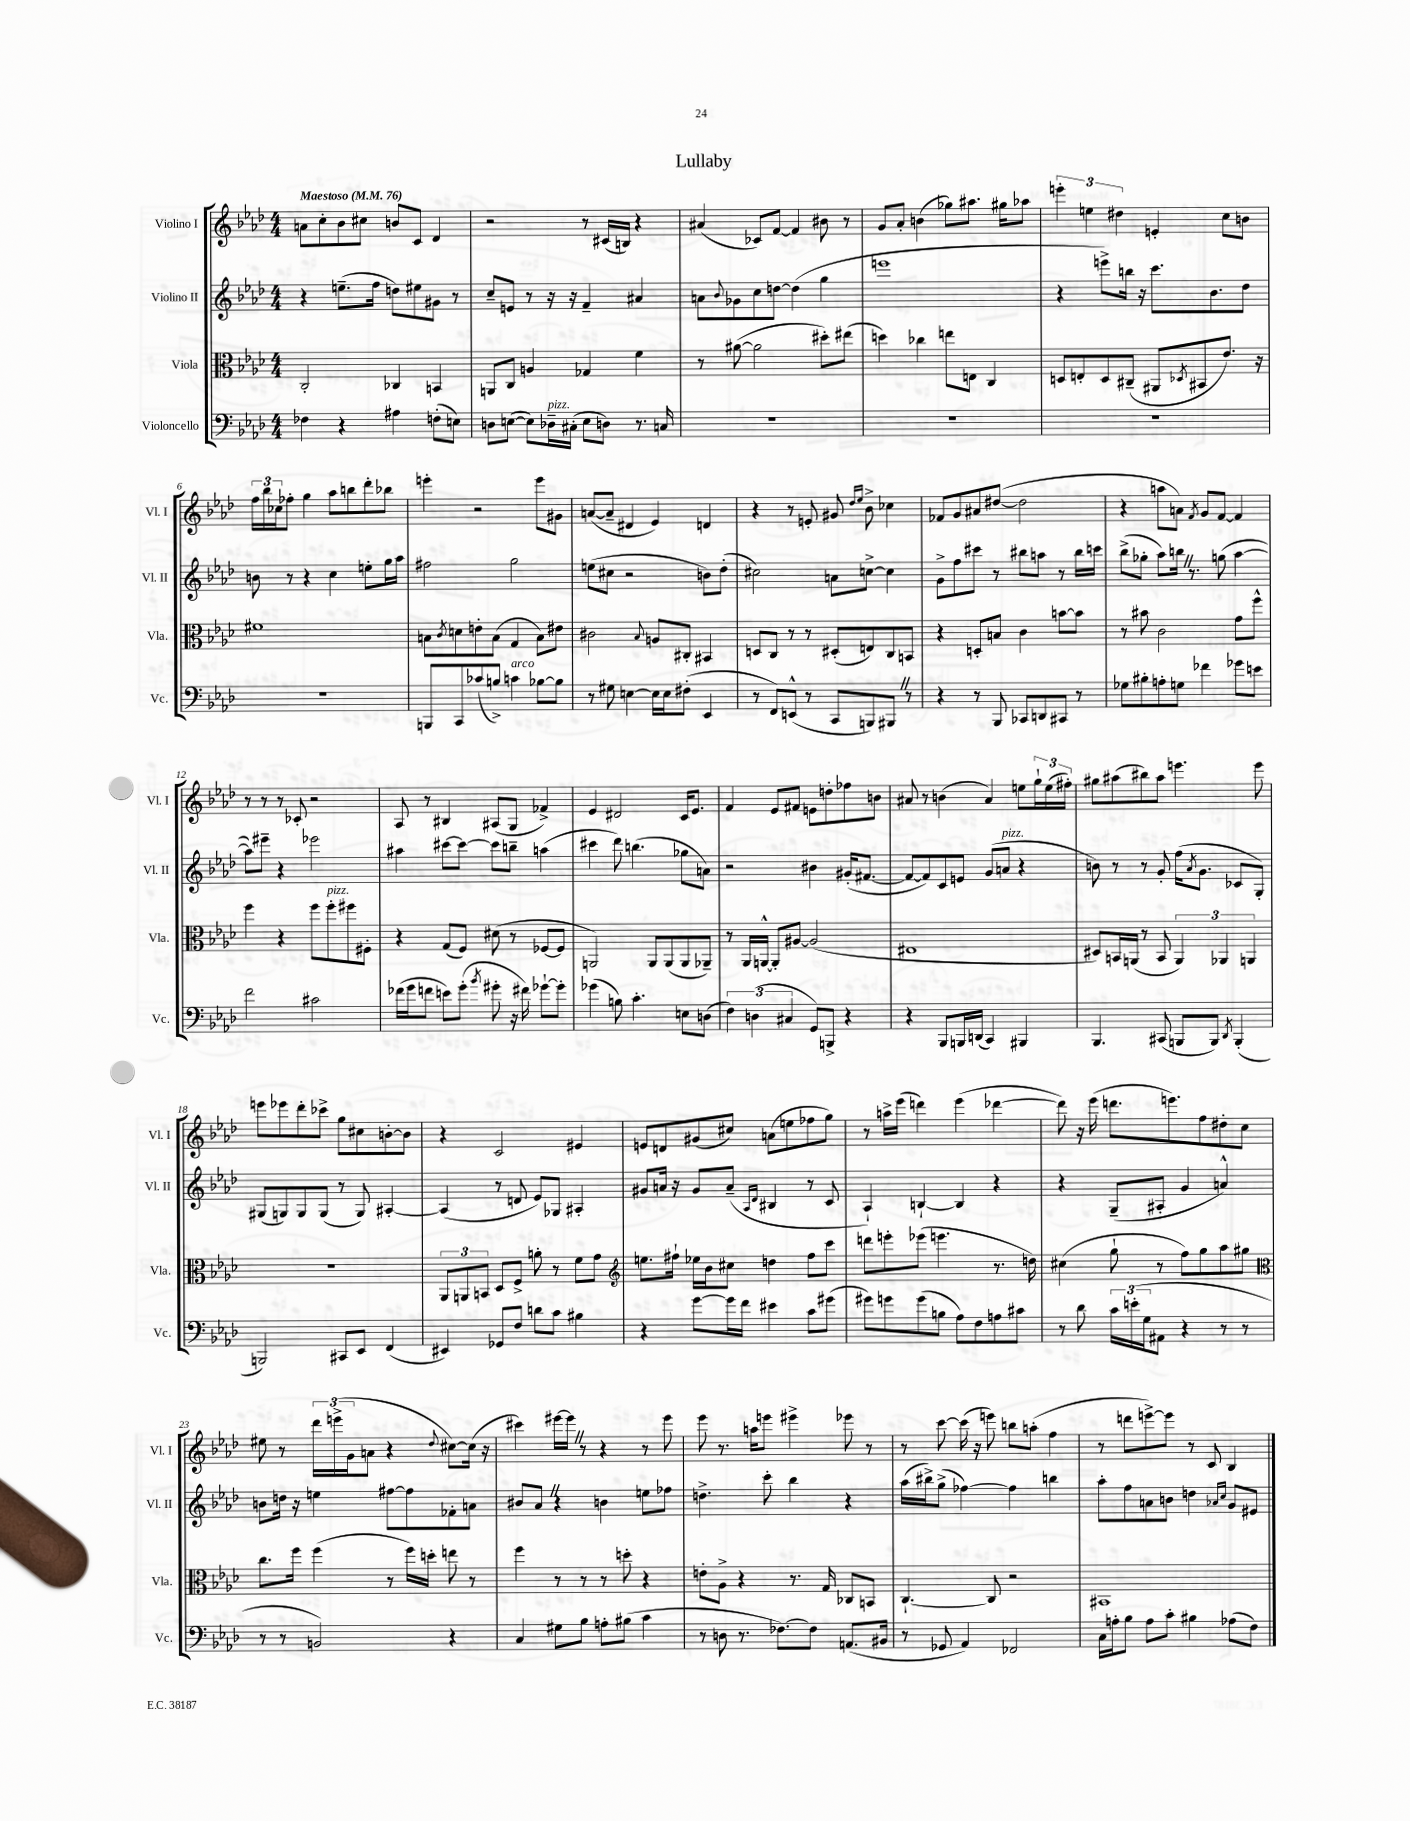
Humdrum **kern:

**kern	**kern	**kern	**kern
*staff4	*staff3	*staff2	*staff1
*clefF4	*clefC3	*clefG2	*clefG2
*k[b-e-a-d-]	*k[b-e-a-d-]	*k[b-e-a-d-]	*k[b-e-a-d-]
*M4/4	*M4/4	*M4/4	*M4/4
*MM76	*MM76	*MM76	*MM76
4F-	2C'	4r	8a
.	.	.	8cc'
4r	.	(8.ee~	8b-
.	.	.	8cc#
.	.	16ff	.
4A#	4C-	8dd)	8b
.	.	8ee#	8c
(8F'	4BB	8g#	4d-
8E)	.	8r	.
=	=	=	=
8D	8AA	8cc~	2r
([8E	8C	8e	.
8E])	4A	8r	.
16D-~	.	16r	.
(16C#'	.	16r	.
8E	4G-	4f~	8r
8D)	.	.	(16c#
.	.	.	16B)
8.r	4f	4a#	4r
16C	.	.	.
=	=	=	=
1r	8r	8a	(4a#
.	.	8qqb-	.
.	([8a#	8g-	.
.	2a#]	8cc	8c-)
.	.	[8dd	[8f
.	.	(4dd]	4f]
.	8dd#')	4gg	8b#
.	(8ee#	.	8r
=	=	=	=
1r	4dd)	1eee	8g
.	.	.	8a-'
.	4cc-	.	(4b
.	8ee	.	8gg-)
.	8E	.	8.aa#
.	4C	.	.
.	.	.	16gg#
.	.	.	8aa-
=	=	=	=
1r	8D	4r	6eee'
.	8E'	.	.
.	.	.	6ee
.	8D	8eee^)	.
.	.	.	6dd#
.	(8C#~	16bb	.
.	.	16r	.
.	8AA#	8.ccc	4e'
.	8qD-	.	.
.	8BB#	.	.
.	.	8.b-	.
.	8.e-)	.	8cc
.	.	8dd-	8b
.	16r	.	.
=	=	=	=
1r	1f#	8b	24ff
.	.	.	24bb-
.	.	.	24cc-
.	.	8r	8ff-'
.	.	4r	4gg
.	.	4cc	8aa-
.	.	.	8bb
.	.	8ee'	8ddd-'
.	.	16gg	8bb-
.	.	16aa-	.
=	=	=	=
8BBB	8B	2ff#	4eee'
.	8qc	.	.
8CC	8d	.	.
(8c-	8e'	.	2r
8B^)	(8B	.	.
4c	4G	2gg	.
[8B-	8B)	.	8eee
8B-]	8e#	.	8g#
=	=	=	=
8r	2c#	(8ee	([8a
8G#	.	8cc#	8a~]
[4E	.	2r	4d#
.	8qqB-	.	.
16E]	8A	.	4e-)
16E	.	.	.
(8F#'	8C#'	.	.
4EE-	4BB#	8b)	4d
.	.	(8dd-'	.
=	=	=	=
8r	8D	2cc#)	4r
8FF)	8C	.	.
(8EE^^	8r	.	8r
8r	8r	.	8e'
8CC	(8D#'	8a	8g#
.	.	.	16qqdd-
.	.	.	16qqee-
8BBB)	8E)	[8cc^	8b-^
8BBB#	8C	4cc]	4cc-
8r	8BB	.	.
=	=	=	=
4r	4r	8g^	8f-
.	.	8ff	8g
8r	8D'	8ccc#	8a#
8BBB-	8B	8r	([8dd#
8CC-	4c	8bb#	2dd#]
8DD	.	8aa	.
8CC#	[8b	8r	.
8r	8b]	16bb#	.
.	.	16ccc	.
=	=	=	=
8G-	8r	(8bb-^	4r
8B#'	8b#	8gg-'	.
8A'	2c	8aa-)	8aa
8G	.	16bb	8a)
.	.	8.r	.
.	.	.	8qf
4f-	.	.	8g
.	.	(8gg	[8f
8g-	8g	[4aa-	4f]
8e	8ff^^	.	.
=	=	=	=
2f	4ff	8aa-])	8r
.	.	8eee#~	8r
.	4r	4r	8r
.	.	.	8c-'
2c#	8ff	2eee-	2r
.	8ff'	.	.
.	8ff#	.	.
.	8F#'	.	.
=	=	=	=
(16f-	4r	4aa#	8A-
16g	.	.	.
8f	.	.	8r
8e)	(8G	[8ccc#	4B#
(8g'	8F)	8ccc#_	.
8qb-	.	.	.
8g#'	(8d#	8ccc#]	(8A#
16r	8r	8bb~	8G
16f#)	.	.	.
[8g-`	[8F-	(4aa	4f-^)
8g-']	8F-]	.	.
=	=	=	=
(4g-	2AA)	4ccc#	4e-
8B)	.	8ddd-)	2d#
4.c'	.	(4.bb	.
.	8AA	.	.
.	(8AA	.	.
8E	8AA	8gg-	16c
.	.	.	8.e-
(8D	8AA-~)	8a)	.
=	=	=	=
6F)	8r	2r	4f
.	16AA-	.	.
(6D	.	.	.
.	[16AA^^	.	.
.	8AA']	.	8e-
6C#	.	.	.
.	[8A#	.	8f#
8GG)	(2A#]	4b#	8e
8BBB^	.	.	8dd'
4r	.	(16g#'	8ff-
.	.	[8.f#	.
.	.	.	8b
=	=	=	=
4r	1E#	8f#_	8a#
.	.	8f#])	8r
8BBB-	.	8c	(4b
16BBB	.	8e	.
(16DD	.	.	.
4CC)	.	(8g	4a#)
.	.	8a	.
4BBB#	.	4r	8ee
.	.	.	24gg`
.	.	.	(24ee
.	.	.	24ff#')
=	=	=	=
4.BBB-	8D#)	8b)	8gg#
.	16BB	8r	(8aa#
.	(16AA	.	.
.	8r	8r	8bb#)
(8CC#	8BB	8g'	8aa#
8BBB	6AA)	(16ff	4.eee
.	.	8qa-	.
.	.	8.g	.
8BBB)	.	.	.
.	6AA-	.	.
8qDD-	.	.	.
(4BBB'	.	8c-	.
.	6AA	.	.
.	.	8G')	8eee
=	=	=	=
2BBB)	1r	(8G#	8eee
.	.	8G)	8eee-
.	.	8G	8ddd-'
.	.	(8G	8ccc-^
8CC#	.	8r	8gg
8EE-	.	8G)	8cc#
(4FF	.	[4A#'	[8b'
.	.	.	8b]
=	=	=	=
4EE#)	12AA-	(4A#]	4r
.	12AA	.	.
.	12BB	.	.
8GG-	8D-	8r	2c
8F	8F^	8d	.
8d	8a'	8e-)	.
8c	8r	8G-	.
4B#	8f	4A#'	4e#
.	8g	.	.
=	=	=	=
*	*clefG2	*	*
4r	8.ee	8g#	8e
.	.	16a	8d
.	16ff#`	16r	.
[8g	16ee-	8g#	(8g#
.	16b-	.	.
16g]	8cc#	(8a~	8cc#)
16f	.	.	.
.	.	16qqA-	.
.	.	16qqd-	.
4e#	4dd	4B#	(8a
.	.	.	8ee
8c	8ff#	8r	8ff-
(8g#	8ccc	8c	8gg)
=	=	=	=
8g#)	8ddd	4A-`)	8r
8g	8eee'	.	16aa^
.	.	.	(16eee-
(8g	(8eee-	[4B`	4ddd)
8B	4.eee	.	.
8A-)	.	4B]	(4eee-
8F	.	.	.
8A	8.r	4r	[4ddd-
8c#	.	.	.
.	16dd)	.	.
=	=	=	=
8r	(4cc#	4r	8ddd-])
8d-	.	.	16r
.	.	.	(16eee-
24c	8gg`	(8G~	8.ddd
(24e'	.	.	.
24G	.	.	.
8AA#	8r	8A#'	.
.	.	.	8.eee)
4r	8ff)	4g	.
.	8gg	.	8ff
8r	8aa-	4a^^)	8dd#'
8r	8gg#	.	8cc
=	=	=	=
*	*clefC3	*	*
8r	8.cc	8b	8ee#
8r	.	16dd	8r
.	16ff	16r	.
2BB)	(4ff	4ee	24ddd-
.	.	.	(24eee^
.	.	.	24g
.	.	.	8a
.	8r	[8ff#	4r
.	16ff)	8ff#]	.
.	16dd'	.	.
.	.	.	8qqdd-
4r	8ee	8f-'	[8cc#)
.	8r	8a	(16cc#]
.	.	.	16r
=	=	=	=
4C	4ff	8b#	4ccc#)
.	.	8a-	.
8G#	8r	4r	[16eee#
.	.	.	16eee#]
8B-	8r	.	8r
8A'	8r	4b	4r
(8B#	8dd'	.	.
4c	4r	8ee	8r
.	.	8ff-	8eee#
=	=	=	=
8r	8e'	4.dd^	8eee-
8D	8A-^	.	8.r
8.r	4r	.	.
.	.	.	16aa
.	.	8ccc'	8eee
[8.F-)	.	.	.
.	8.r	4bb-	4eee#^
8F-]	.	.	.
.	16G	.	.
(8.AA	8C-	4r	8eee-
.	8BB	.	8r
16BB#	.	.	.
=	=	=	=
8r	[4.C`	(16aa-	8r
.	.	16bb#^)	.
8GG-	.	(8gg^	[8ccc
4AA-)	.	[4ff-)	(16ccc]
.	.	.	16r
.	8C]	.	8eee)
2FF-	2r	4ff-]	8bb
.	.	.	(8aa'
.	.	4bb	4ff
=	=	=	=
16C	1BB#	8aa-'	8r
16A'	.	.	.
8B-	.	8ff	8ddd
8A	.	8a	[8eee^)
8c'	.	8b	8eee]
4B#	.	4dd	8r
.	.	.	8c
.	.	16qqa-	.
.	.	16qqcc	.
(8A-	.	8g	4B-
8F)	.	8e#	.
==	==	==	==
*-	*-	*-	*-
